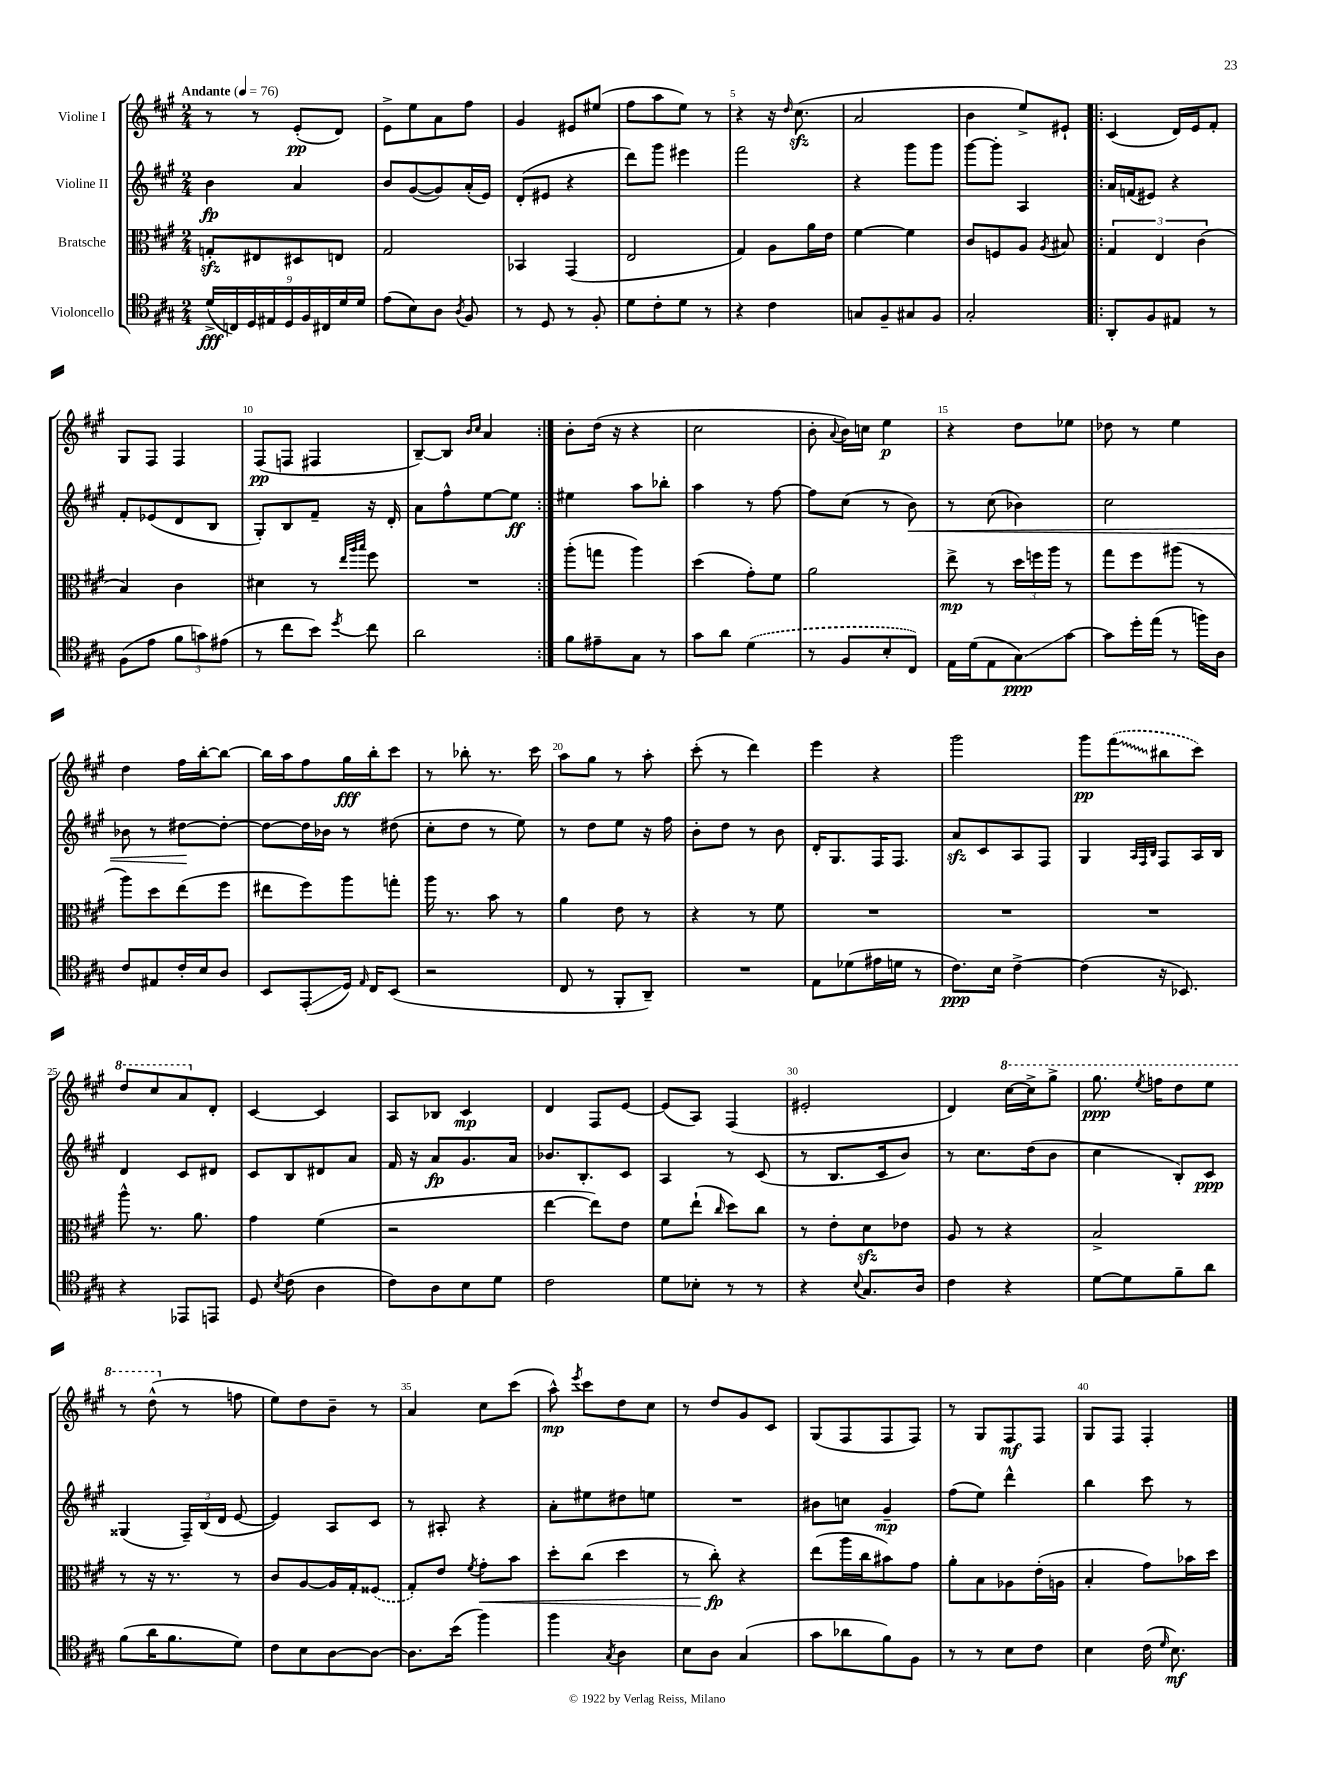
<<
\new StaffGroup <<
\new Staff = "s0" \with { instrumentName = "Violine I" } {
    \clef treble \key a \major \numericTimeSignature \time 2/4 \tempo "Andante" 4 = 76
    \autoBeamOff r8 r8 e'8[-.\pp( d'8]) |
    e'8[-> e''8 a'8 fis''8] |
    gis'4 eis'8[ eis''8]( |
    fis''8[ a''8 e''8]) r8 |
    r4 r16 \grace { d''16 } cis''8.\sfz( |
    a'2 |
    b'4 e''8[->) eis'8]-! |
    \repeat volta 2 { cis'4( d'16[) e'16 fis'8]-. |
    gis8[ fis8] fis4 |
    fis8[\pp( f8] fis4 |
    b8[~--) b8] \grace { b'16[ cis''16] } a'4 | }
    b'8[-. d''16]( r16 r4 |
    cis''2 |
    b'8-. \appoggiatura { a'8 } b'16[) c''16] e''4\p |
    r4 d''8[ ees''8] |
    des''8 r8 e''4 |
    d''4 fis''16[ b''16~-. b''8]~ |
    b''16[ a''16 fis''8 gis''16\fff b''16-. cis'''8] |
    r8 bes''8-. r8. cis'''16 |
    a''8[ gis''8] r8 a''8-. |
    cis'''8-.( r8 d'''4) |
    e'''4 r4 |
    gis'''2 |
    gis'''8[\pp \once \override Glissando.style = #'zigzag \once \slurDashed fis'''8\glissando( bis''8 cis'''8]) |
    \ottava #1 d'''8[ cis'''8 a''8 \ottava #0 d'8]-. |
    cis'4~ cis'4 |
    a8[ bes8] cis'4\mp |
    d'4 fis8[ e'8]~ |
    e'8[( a8]) fis4( |
    eis'2-. |
    d'4) \ottava #1 cis'''16[~ cis'''16-> gis'''8]-> |
    gis'''8.\ppp \acciaccatura { e'''8 } f'''16[ d'''8 e'''8] |
    r8 d'''8-^( \ottava #0 r8 f''8 |
    e''8[) d''8 b'8]-- r8 |
    a'4 cis''8[ cis'''8]( |
    a''8-^\mp) \acciaccatura { e'''8 } cis'''8[ d''8 cis''8] |
    r8 d''8[ gis'8 cis'8] |
    gis8[( fis8 fis8 fis8]) |
    r8 gis8[ fis8\mf fis8] |
    gis8[ fis8] fis4-. \bar "|." |
}
\new Staff = "s1" \with { instrumentName = "Violine II" } {
    \clef treble \key a \major \numericTimeSignature \time 2/4
    \autoBeamOff b'4\fp a'4 |
    b'8[ gis'8~( gis'8) a'16-.( e'16]) |
    d'8[-.( eis'8] r4 |
    d'''8[) gis'''8] eis'''4 |
    fis'''2 |
    r4 gis'''8[ gis'''8] |
    gis'''8[~ gis'''8]-. a4 |
    \repeat volta 2 { a'16[ f'16( eis'8]) r4 |
    fis'8[-. ees'8( d'8 b8] |
    gis8[-.) b8 fis'8]-- r16 d'16-. |
    a'8[ fis''8-^ e''8~ e''8]\ff | }
    eis''4 a''8[ bes''8]-. |
    a''4 r8 fis''8~ |
    fis''8[ cis''8]( r8 b'8\<) |
    r8 cis''8( bes'4) |
    cis''2 |
    bes'8 r8 dis''8[~\! dis''8]~-. |
    dis''8[~ dis''16 bes'16] r8 dis''8( |
    cis''8[-. d''8] r8 e''8) |
    r8 d''8[ e''8] r16 fis''16 |
    b'8[-. d''8] r8 b'8 |
    d'16[-. gis8. fis16 fis8.] |
    a'8[\sfz cis'8 a8 fis8] |
    gis4 \grace { a32[ fis32 b32] } fis8[ a16 b16] |
    d'4 cis'8[ dis'8] |
    cis'8[ b8 dis'8 a'8] |
    fis'16 r16 a'8[\fp gis'8. a'16] |
    bes'8.[ b8.-. cis'8] |
    a4 r8 cis'8( |
    r8 b8.[ cis'16 b'8]) |
    r8 cis''8.[ d''16( b'8] |
    cis''4 b8[-.) cis'8]\ppp |
    gisis4( \tuplet 3/2 { fis16[--) b16( d'16] } e'8~ |
    e'4) a8[ cis'8] |
    r8 ais8-. r4 |
    a'8[-. eis''8 dis''8 e''8] |
    R2 |
    bis'8[ c''8] gis'4--\mp |
    fis''8[( e''8]) d'''4-^ |
    b''4 cis'''8 r8 \bar "|." |
}
\new Staff = "s2" \with { instrumentName = "Bratsche" } {
    \clef alto \key a \major \numericTimeSignature \time 2/4
    \autoBeamOff g8[-.\sfz eis8 dis8 e8] |
    gis2 |
    bes,4 gis,4( |
    e2 |
    gis4) a8[ a'16 e'16] |
    fis'4~ fis'4 |
    cis'8[ f8 a8] \acciaccatura { a8 } bis8 |
    \repeat volta 2 { \tuplet 3/2 { gis4 e4 cis'4( } |
    b4) cis'4 |
    dis'4 r8 \grace { e''32[ a''32 b''32] } fis''8 |
    R2 | }
    a''8[-.( g''8] a''4) |
    d''4( gis'8[-.) fis'8] |
    a'2 |
    e''8->\mp r8 \tuplet 3/2 { d''16[ f''16 a''16] } r8 |
    gis''8[ fis''8 ais''8]( r8 |
    a''8[) d''8 e''8( fis''8] |
    eis''8[ fis''8) a''8 g''8]-. |
    a''16 r8. b'8 r8 |
    a'4 e'8 r8 |
    r4 r8 fis'8 |
    R2 |
    R2 |
    R2 |
    a''8-^ r8. a'8. |
    gis'4 fis'4( |
    r2 |
    e''4~ e''8[) e'8] |
    fis'8[ e''8]-!( \grace { cis''16 } d''8[) cis''8] |
    r8 e'8[-. d'8\sfz ees'8] |
    a8 r8 r4 |
    b2-> |
    r8 r16 r8. r8 |
    cis'8[ a8~ a16 gis16-. \once \slurDashed fisis8]( |
    gis8[-.) e'8] \acciaccatura { fis'8 } gis'8[-.\< b'8] |
    d''8[-. cis''8]( d''4 |
    r8 cis''8-.\fp\!) r4 |
    e''8[( a''16 cis''16 bis'8) gis'8] |
    a'8[-. b8 aes8 e'16-.( a16] |
    b4-. gis'8[) bes'16 d''16] \bar "|." |
}
\new Staff = "s3" \with { instrumentName = "Violoncello" } {
    \clef tenor \key a \major \numericTimeSignature \time 2/4
    \autoBeamOff \tuplet 9/8 { d'16[->\fff( c16) d16 eis16 d16 fis16 cis16 d'16 d'16] } |
    e'8[( b8) a8] \acciaccatura { a8 } fis8 |
    r8 d8 r8 fis8-. |
    d'8[ cis'8-. d'8] r8 |
    r4 cis'4 |
    g8[ fis8-- gis8 fis8] |
    gis2-. |
    \repeat volta 2 { a,8[-. fis8 eis8] r8 |
    fis8[( e'8] \tuplet 3/2 { fis'8[ g'8) eis'8]( } |
    r8 cis''8[ b'8]) \acciaccatura { d''8 } cis''8 |
    a'2 | }
    fis'8[ eis'8-- gis8] r8 |
    gis'8[ a'8] \once \slurDashed d'4( |
    r8 fis8[ b8-. cis8]) |
    e16[ d'16( e8 gis8\glissando\ppp) gis'8]~ |
    gis'8[ d''16-. e''16]( r8 f''16[) a16] |
    cis'8[ eis8 cis'16-. b16 a8] |
    b,8[ e,8-.\glissando( d16]) \grace { e16 } cis16[ b,8]( |
    r2 |
    cis8 r8 fis,8[-. a,8]--) |
    R2 |
    e8[ des'8( eis'16 d'16] r8 |
    cis'8.[\ppp) b16] cis'4~-> |
    cis'4( r16 bes,8.) |
    r4 ees,8[ e,8] |
    d8 \acciaccatura { b8 } cis'8( a4 |
    cis'8[) a8 b8 d'8] |
    cis'2 |
    d'8[ bes8]-. r8 r8 |
    r4 \appoggiatura { b8 } gis8.[ a16] |
    cis'4 r4 |
    d'8[~ d'8 fis'8-- a'8] |
    fis'8[( a'16 fis'8. d'8]) |
    cis'8[ b8 a8~ a8]~ |
    a8.[ b'16]( fis''4) |
    fis''4 \acciaccatura { gis8 } a4 |
    b8[ a8] gis4( |
    gis'8[ aes'8 fis'8) fis8] |
    r8 r8 b8[ cis'8] |
    b4 cis'16( \grace { d'16 } b8.\mf) \bar "|." |
}
>>
>>
\layout { \context { \Score \override BarNumber.break-visibility = ##(#f #t #t) barNumberVisibility = #(every-nth-bar-number-visible 5) } }
